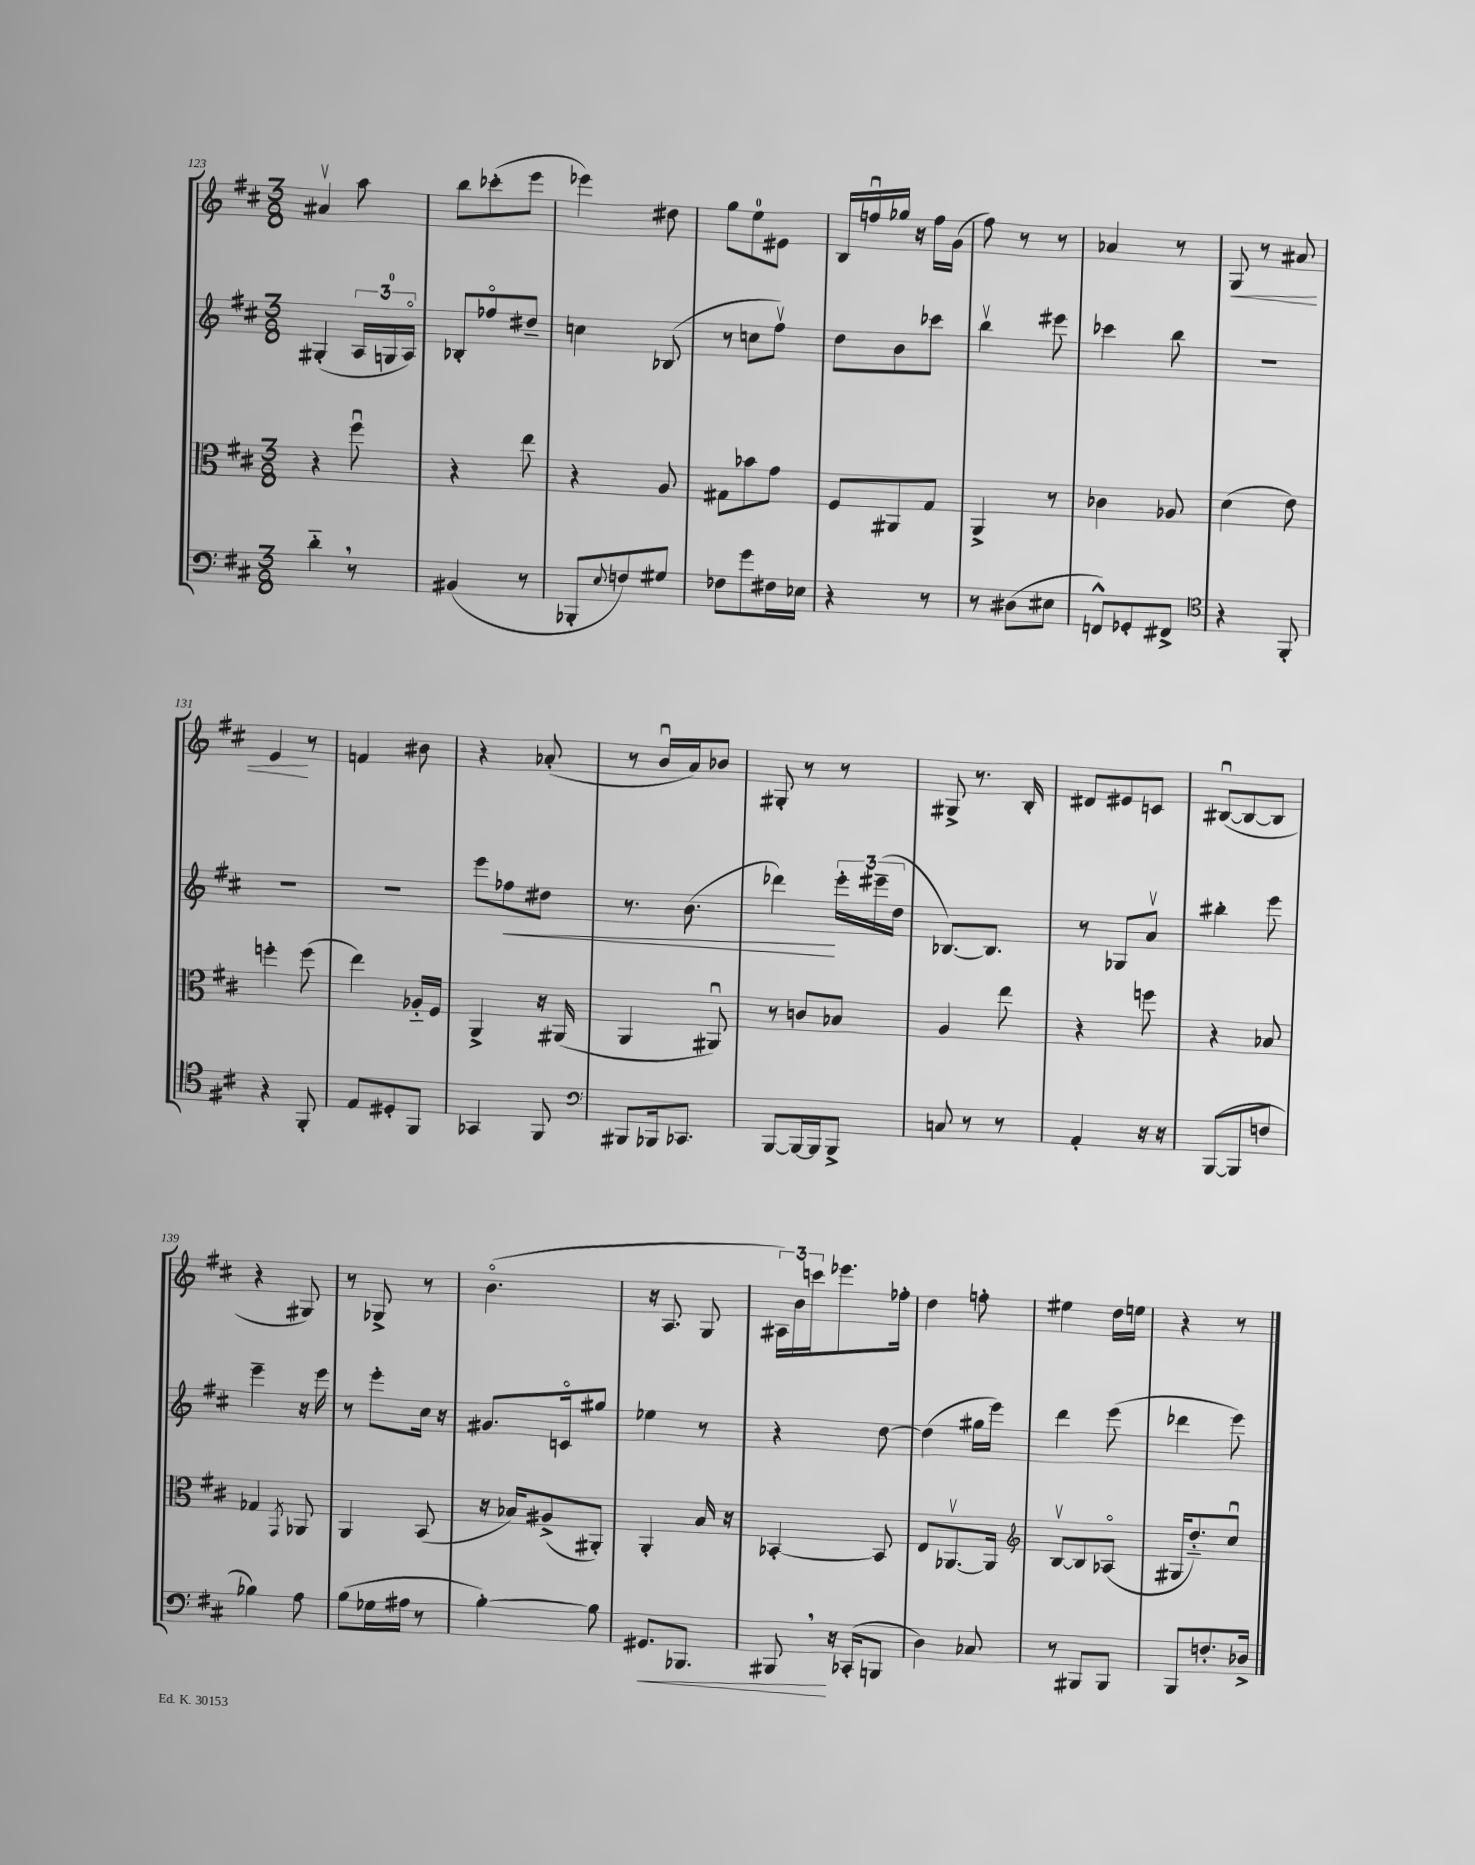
<<
\new StaffGroup <<
\new Staff = "s0" {
    \clef treble \key d \major \numericTimeSignature \time 3/8
    ais'4\upbow a''8 |
    b''8 ces'''8-.( e'''8 |
    ees'''4) dis''8 |
    g''8 e''8-0 eis'8 |
    b16 f''16\downbow ges''16 r16 f''16 g'16( |
    fis''8) r8 r8 |
    aes'4 r8 |
    g8\< r8 ais'8 |
    e'4\! r8 |
    f'4 bis'8 |
    r4 aes'8-.( |
    r8 b'16\downbow a'16) bes'8 |
    gis8-. r8 r8 |
    gis8-> r8. b16-. |
    dis'8 eis'8 c'8 |
    bis8~\downbow( bis8~ bis8 |
    r4 gis8) |
    r8 ges8-> r8 |
    b'4.\flageolet( |
    r16 a8. g8 |
    \tuplet 3/2 { ais16) b'16 c'''16 } ees'''8. fes''16-. |
    d''4 f''8-. |
    eis''4 d''16 e''16 |
    r4 r8 \bar "|." |
}
\new Staff = "s1" {
    \clef treble \key d \major \numericTimeSignature \time 3/8
    gis4-.( \tuplet 3/2 { a16 g16-0 a16\flageolet) } |
    bes8-. fes''8\flageolet dis''8-- |
    c''4 bes8( |
    r8 c''8 fis''8\upbow) |
    d''8 b'8 ces'''8 |
    b''4\upbow eis'''8 |
    ces'''4 b''8 |
    R4. |
    R4. |
    R4. |
    e'''8 fes''8\< dis''8 |
    r8. b'8.( |
    des'''4\!) \tuplet 3/2 { e'''16-. eis'''16--( d''16 } |
    bes8.~) bes8. |
    r8 ges8 a'8\upbow |
    bis''4-. e'''8 |
    e'''4-- r16 e'''16 |
    r8 e'''8-. cis''16 r16 |
    gis'8. c'16\flageolet gis''8 |
    ees''4 r8 |
    r4 d''8~ |
    d''4( gis''16 e'''16) |
    d'''4 e'''8( |
    des'''4 e'''8) \bar "|." |
}
\new Staff = "s2" {
    \clef alto \key d \major \numericTimeSignature \time 3/8
    r4 fis''8\downbow |
    r4 e''8 |
    r4 a8 |
    gis8 bes'8 g'8 |
    fis8 ais,8 g8 |
    a,4-> r8 |
    ces'4 aes8 |
    d'4( e'8) |
    f''4-. f''8( |
    e''4) aes16-_ fis16 |
    a,4-> r16 ais,16( |
    a,4 ais,8\downbow) |
    r8 c'8 bes8 |
    a4 e''8 |
    r4 f''8 |
    r4 bes8 |
    ges4 \acciaccatura { g,8 } aes,8 |
    a,4 b,8( |
    r16 bes16) ais8->( ais,8-.) |
    a,4-. b16 r16 |
    bes,4~-. bes,8 |
    e8 aes,8.~\upbow aes,16 |
    \clef treble b8~\upbow b8 aes8\flageolet( |
    gis16 d''8.-_) cis''8\downbow \bar "|." |
}
\new Staff = "s3" {
    \clef bass \key d \major \numericTimeSignature \time 3/8
    d'4-_ \breathe r8 |
    bis,4( r8 |
    bes,,8-. \appoggiatura { e8 } f8) gis8 |
    fes8 g'8 fis16 ees16 |
    r4 r8 |
    r8 dis8( eis8 |
    f,8-^) ges,8-. fis,8-> |
    \clef tenor r4 fis,8-. |
    r4 fis,8-. |
    e8 dis8-. fis,8 |
    ges,4 fis,8 |
    \clef bass bis,,8 bes,,16 ces,8. |
    b,,8~ b,,16~ b,,16 b,,8-> |
    c8 r8 r8 |
    a,4-. r16 r16 |
    b,,8~( b,,8 f8 |
    bes4) a8 |
    b8( ges16 ais16 r8 |
    b4~-.) b8 |
    gis,8.\< bes,,8. |
    bis,,8\! \breathe r16 ces,16-.( b,,8 |
    d4) ces8 |
    r8 bis,,8 bis,,8 |
    b,,8 f8.-. des16-> \bar "|." |
}
>>
>>
\layout { \context { \Score currentBarNumber = #123 } }
